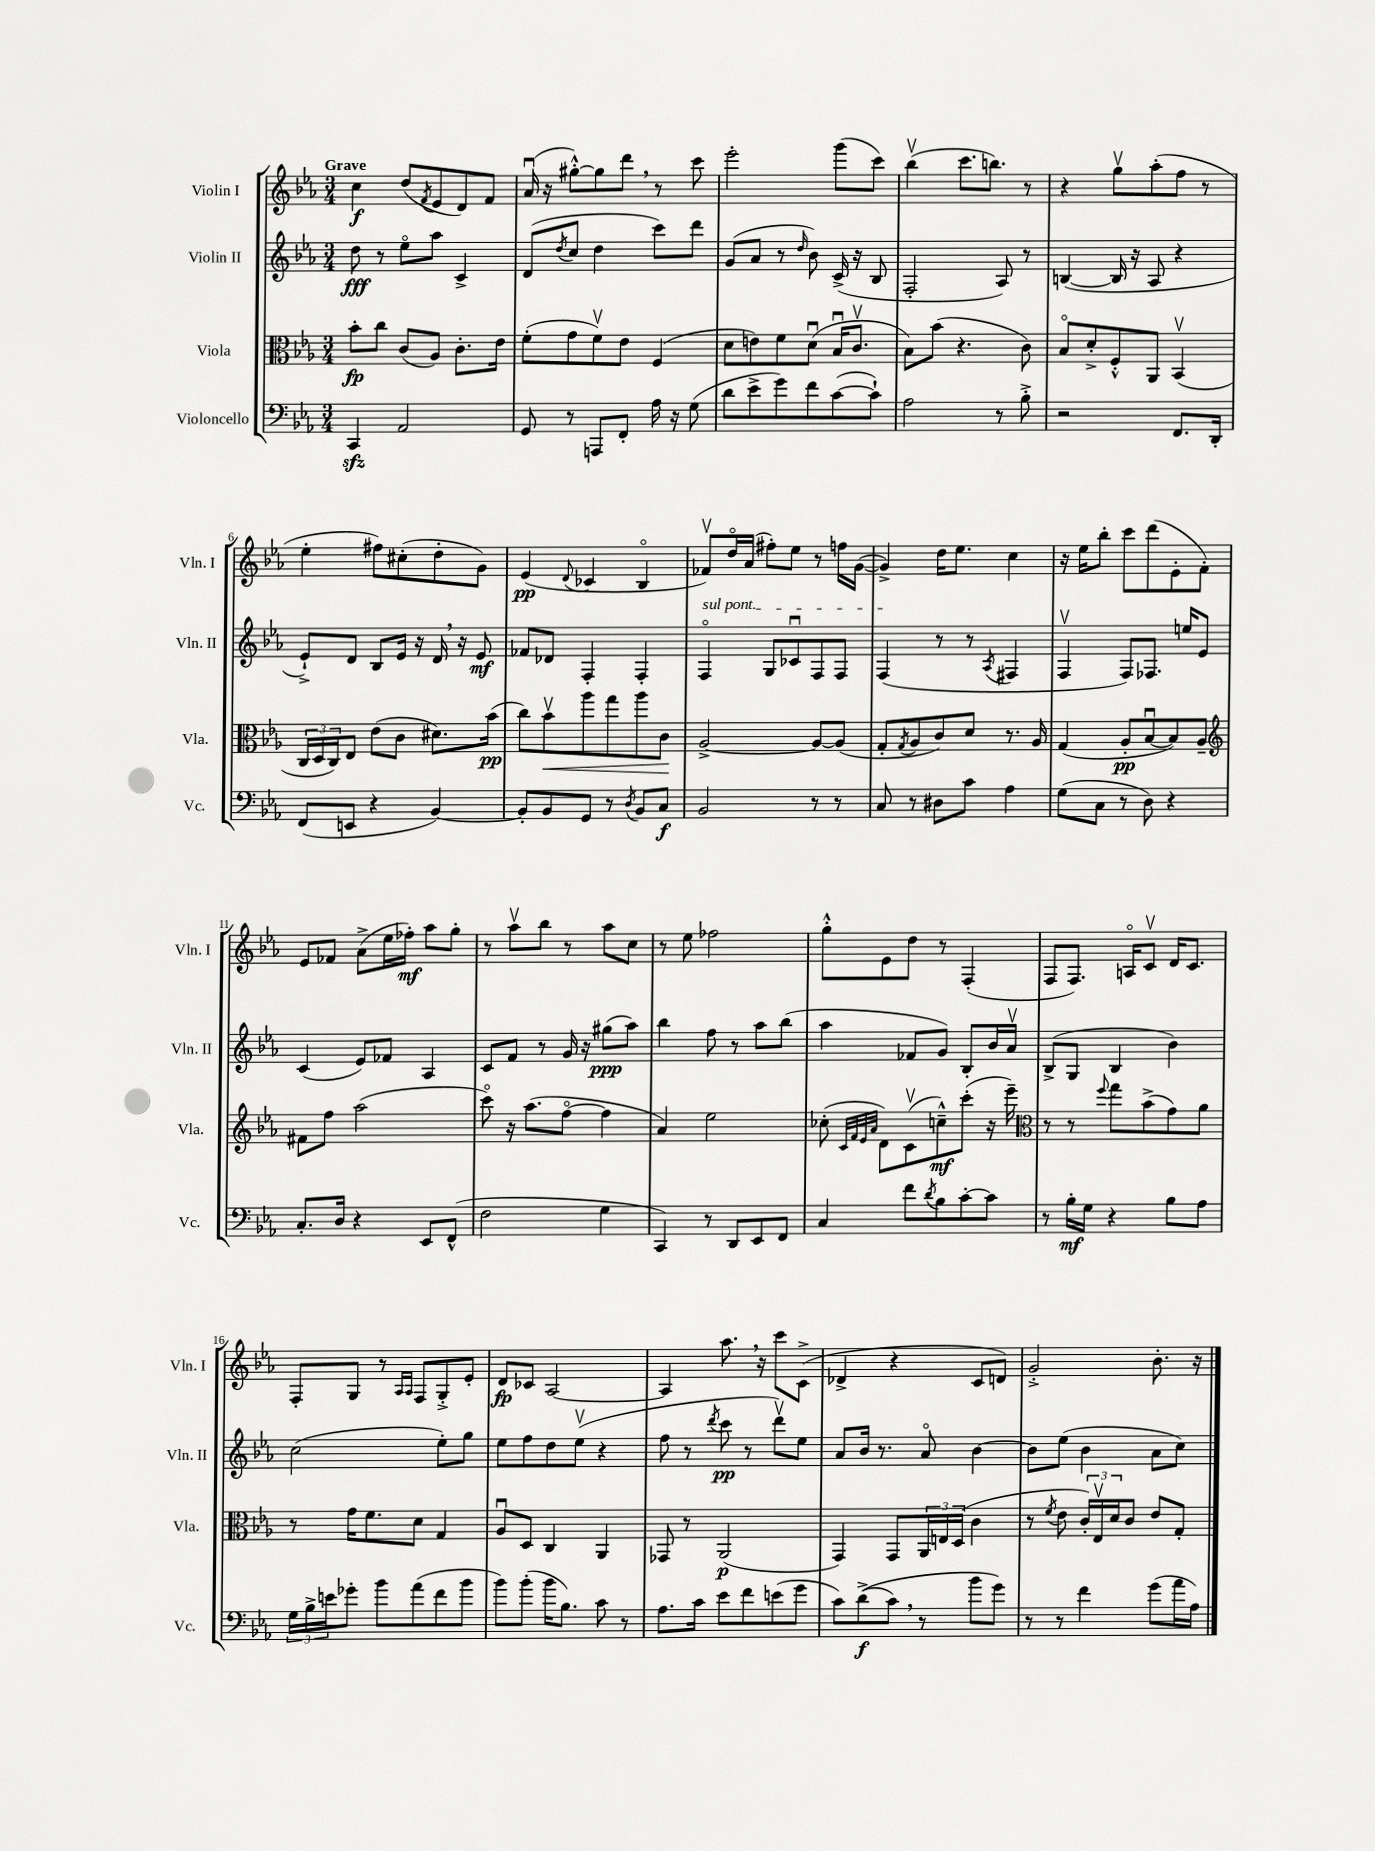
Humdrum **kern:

**kern	**kern	**kern	**kern
*staff4	*staff3	*staff2	*staff1
*clefF4	*clefC3	*clefG2	*clefG2
*k[b-e-a-]	*k[b-e-a-]	*k[b-e-a-]	*k[b-e-a-]
*M3/4	*M3/4	*M3/4	*M3/4
4CC/	8b-'\L	8dd\	4cc\
.	8cc\J	8r	.
2AA-/	(8c/L	8ee-o\L	(8dd/L
.	.	.	8qf/
.	8A-/J)	8aa-\J	8e-/
.	8.c'\L	4c^/	8d/)
.	.	.	8f/J
.	16e-\Jk	.	.
=	=	=	=
8GG/	(8f'\L	(8d/L	(16a-u/
.	.	.	16r
.	.	8qdd/	.
8r	8g\	8cc/J	[8gg#'^^\L)
8AAA/L	8fv\)	4dd\	8gg#\]
8FF'/J	8e-\J	.	8ddd\J
16A-\	(4F/	8ccc\L)	8r
16r	.	.	.
(8G\	.	8ddd\J	8ccc\
=	=	=	=
8d\L	8d\L	(8g/L	2eee-'\
8e-^\	8e\)	8a-/J	.
8g\)	8f\	8r	.
.	.	16qqdd/	.
8f\	(8du\J	8b-\)	.
([8c\	16B-u/LK	(16c^/	(8ggg\L
.	8.cv/J	16r	.
8c`\]J)	.	8B-/	8ccc\J)
=	=	=	=
2A-\	8B-\L)	2F'/	(4bb-v\
.	(8b-\J	.	.
.	4.r	.	8.ccc\L
.	.	.	8.bb\J)
8r	.	8A-/)	.
8B-'^\	8c\)	8r	8r
=	=	=	=
2r	8B-o/L	([4B/	4r
.	8d'^/	.	.
.	8F'^^/	16B/]	8ggv\L
.	.	16r	.
.	8AA-/J	8A-/	(8aa-'\
8.FF/L	(4BB-v/	4r	8ff\J
.	.	.	8r
16DD'/Jk	.	.	.
=	=	=	=
(8FF/L	24C/LL	8e-`^/L)	4ee-'\
.	24D/	.	.
.	24C/J)	.	.
8EE/J	8E-/J	8d/J	.
4r	(8e-\L	8B-/L	8ff#\L)
.	8c\J	16e-/Jk	(8cc#'\
.	.	16r	.
[4BB-/)	8.d#\L)	16d/	8dd'\
.	.	16r	.
.	.	8e-/	8g\J)
.	(16b-\Jk	.	.
=	=	=	=
8BB-'/]L	8cc\L)	8f-/L	(4e-/
8BB-/	8b-v\	8d-/J	.
.	.	.	8qqd/
8GG/J	8aa-\	4F'/	4c-/
8r	8gg\	.	.
8qD/	.	.	.
8BB-/L	8aa-\	4F'/	4B-o/
8C/J	8c\J	.	.
=	=	=	=
2BB-/	[2A-^/	4Fo/	8f-v/L)
.	.	.	16ddo/L
.	.	.	(16a-/JJ
.	.	8G/L	8ff#'\L)
.	.	8c-u/	8ee-\J
8r	8A-/_L	8F/	8r
8r	(8A-/]J	8F/J	16ff\LL
.	.	.	([16g\JJ
=	=	=	=
8C/	8G'/L	(4F/	4g^/])
.	8qG/	.	.
8r	8A-/	.	.
8D#\L	8c/)	8r	16dd\LK
.	.	.	8.ee-\J
8c\J	8d/J	8r	.
.	.	8qA-/	.
4A-\	8.r	4F#/	4cc\
.	16A-/	.	.
=	=	=	=
(8G\L	(4G/	4Fv/	16r
.	.	.	16ee-\LK
8C\J	.	.	8bb-'\J
8r	8A-'/L	8F/L)	8ccc\L
8D\)	[8B-u/	8.F-/J	(8ddd\
4r	8B-/])	.	8e-'\
.	.	16ee/LK	.
.	8A-~/J	8e-/J	8f'\J)
=	=	=	=
*	*clefG2	*	*
8.C'/L	8f#\L	(4c/	8e-/L
.	8ff\J	.	8f-/J
16D/Jk	.	.	.
4r	(2aa-\	8e-/L)	(8a-^\L
.	.	8f-/J	16ee-\L
.	.	.	16ff-'\JJ)
8EE-/L	.	4A-/	8aa-\L
(8FF^^/J	.	.	8gg'\J
=	=	=	=
2F\	8ccco\)	8c/L	8r
.	16r	8f/J	8aa-v\L
.	(8.aa-\L	.	.
.	.	8r	8bb-\J
.	[8ffo\J	16g/	8r
.	.	16r	.
4G\	4ff\]	(8gg#\L	8aa-\L
.	.	8aa-\J)	8cc\J
=	=	=	=
4CC/)	4a-/)	4bb-\	8r
.	.	.	8ee-\
8r	2ee-\	8ff\	2ff-\
8DD/L	.	8r	.
8EE-/	.	8aa-\L	.
8FF/J	.	(8bb-\J	.
=	=	=	=
4C/	(8cc-'\	4aa-\	8gg'^^\L
.	32qqc/LLL	.	.
.	32qqf/	.	.
.	32qqe-/	.	.
.	32qqa-/JJJ	.	.
.	8d\L)	.	8e-\
8f\L	(8cv\	8f-/L	8dd\J
8qd/	.	.	.
8B-\	8cc~^^\)	8g/J)	8r
[8c'\	(8ccc'\J	8B-'/L	(4F'/
8c\]J	16r	16b-/L	.
.	16eee-~\)	16a-v/JJ	.
=	=	=	=
*	*clefC3	*	*
8r	8r	(8B-^/L	8F/L
16B-'\LL	8r	8G/J	8.F/J)
16G\JJ	.	.	.
.	8qqff/	.	.
4r	8gg\L	4B-/	.
.	.	.	16Ao/LK
.	(8b-^\	.	8cv/J
8B-\L	8g\)	4b-\)	16d/LK
.	.	.	8.c/J
8A-\J	8a-\J	.	.
=	=	=	=
24G\LL	8r	(2cc\	8F'/L
24B-^\	.	.	.
24e\J	.	.	.
8g-'\J	16g\LK	.	8G/J
.	8.f\	.	.
8b-\L	.	.	8r
.	.	.	16qqA-/LL
.	.	.	16qqA-/JJ
(8a-\	8d\J	.	8F/L
8f\	4G/	8ee-'\L)	8G'^/
8b-\J	.	8gg\J	8e-'/J
=	=	=	=
8b-\L)	8A-u/L	8ee-\L	8d/L
(8b-'\J	8D/J	8ff\	8c-/J
16b-\LK	4C/	8dd\	[2A-/
8.B-\J)	.	.	.
.	.	(8ee-v\J	.
8c\	4AA-/	4r	.
8r	.	.	.
=	=	=	=
8.A-\L	8GG-/	8ff\	4A-/]
.	8r	8r	.
16c\Jk	.	.	.
.	.	8qddd/	.
8e-\L	(2AA-/	8ccc\	8.aa-\
8f\	.	8r	.
.	.	.	16r
(8e\	.	8dddv\L)	8ccc\L
8g\J	.	8ee-\J	(8c^\J
=	=	=	=
8c\L)	4GG/)	8a-/L	4d-^/
&((8d^\	.	16b-/Jk	.
.	.	8.r	.
8c\J)	8GG/L	.	4r
8r	24AA-/L	8a-o/	.
.	24E/	.	.
.	(24D/JJ	.	.
8b-\L	4c\	[4b-\	8c/L
8g\J&)	.	.	8d/J)
=	=	=	=
8r	8r	8b-\]L	2g'^/
.	8qf/	.	.
8r	8e-\	(8ee-\J	.
4f\	24c'/LL)	4b-\	.
.	24E-v/	.	.
.	24d/J	.	.
.	8c/J	.	.
(8g\L	8e-/L	8a-\L	8.b-'\
16a-\L	8G'/J	8cc\J)	.
16A-\JJ)	.	.	16r
==	==	==	==
*-	*-	*-	*-
